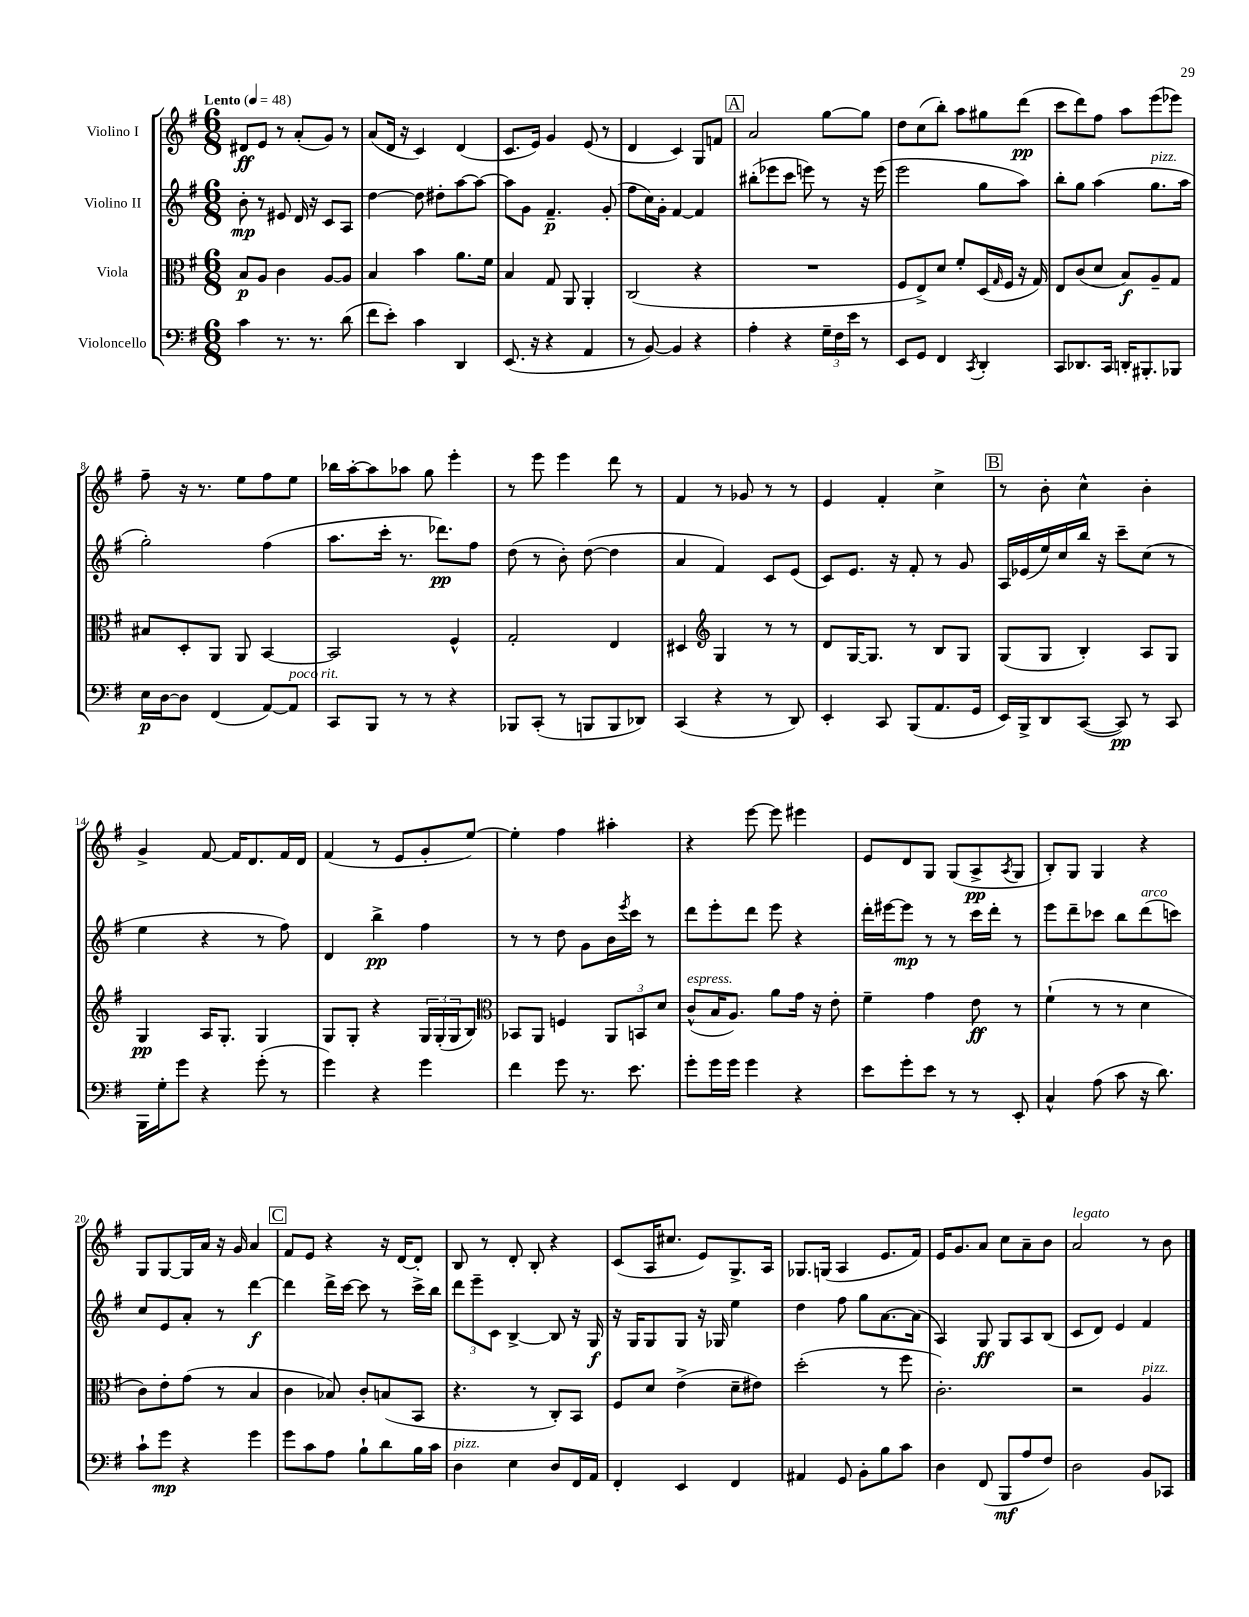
<<
\new StaffGroup <<
\new Staff = "s0" \with { instrumentName = "Violino I" } {
    \clef treble \key g \major \numericTimeSignature \time 6/8 \tempo "Lento" 4 = 48
    dis'8\ff e'8 r8 a'8-.( g'8) r8 |
    a'8( d'16 r16 c'4) d'4( |
    c'8. e'16) g'4 e'8( r8 |
    d'4 c'4) g8 f'8 |
    \mark \markup { \box "A" } a'2 g''8~ g''8 |
    d''8 c''8( b''8-.) a''8 gis''8 d'''8\pp( |
    c'''8 d'''8) fis''8 a''8 e'''8( ees'''8) |
    fis''8-- r16 r8. e''8 fis''8 e''8 |
    bes''16 a''16~-. a''8 aes''8 g''8 e'''4-. |
    r8 e'''8 e'''4 d'''8 r8 |
    fis'4 r8 ges'8 r8 r8 |
    e'4 fis'4-. c''4-> |
    \mark \markup { \box "B" } r8 b'8-. c''4-^ b'4-. |
    g'4-> fis'8~ fis'16 d'8. fis'16 d'16 |
    fis'4( r8 e'8 g'8-. e''8~) |
    e''4-. fis''4 ais''4-. |
    r4 e'''8~ e'''8 eis'''4 |
    e'8 d'8 g8 g8( a8->\pp \acciaccatura { a8 } g8 |
    b8-.) g8 g4 r4 |
    g8 g8~ g16 a'16 r16 g'16 a'4 |
    \mark \markup { \box "C" } fis'8 e'8 r4 r16 d'16~ d'8-. |
    b8 r8 d'8-. b8-. r4 |
    c'8( a16 cis''8. e'8) g8.-> a16 |
    ges8. g16( a4 e'8. fis'16) |
    e'16 g'8. a'8 c''8 a'8-- b'8 |
    a'2^\markup { \italic "legato" } r8 b'8 \bar "|." |
}
\new Staff = "s1" \with { instrumentName = "Violino II" } {
    \clef treble \key g \major \numericTimeSignature \time 6/8
    b'8-.\mp r8 eis'8 d'16 r16 c'8 a8 |
    d''4~ d''8 dis''8-. a''8~ a''8~ |
    a''8 g'8 fis'4.--\p g'8-.( |
    fis''8 c''16) g'16-. fis'4~ fis'4 |
    \mark \markup { \box "A" } bis''8-.( ees'''8 c'''8 e'''8) r8 r16 e'''16( |
    e'''2 g''8 a''8) |
    b''8-. g''8 a''4( g''8.^\markup { \italic "pizz." } a''16 |
    g''2-.) fis''4( |
    a''8. c'''16-. r8. des'''8.\pp) fis''8 |
    d''8( r8 b'8-.) d''8~( d''4 |
    a'4 fis'4) c'8 e'8( |
    c'8) e'8. r16 fis'8-. r8 g'8 |
    \mark \markup { \box "B" } a16 ees'16( e''16) c''16 b''16 r16 c'''8-- c''8( r8 |
    e''4 r4 r8 fis''8) |
    d'4 b''4->\pp fis''4 |
    r8 r8 d''8 g'8 b'16 \acciaccatura { e'''8 } c'''16 r8 |
    d'''8 e'''8-. d'''8 e'''8 r4 |
    d'''16-. eis'''16~ eis'''8\mp r8 r8 c'''16 d'''16-. r8 |
    e'''8 d'''8-- ces'''8 b''8 d'''8^\markup { \italic "arco" }( c'''8) |
    c''8 e'8 a'8-. r8 d'''4~\f |
    \mark \markup { \box "C" } d'''4 d'''16-> c'''16~ c'''8 r8 c'''16-> b''16 |
    \tuplet 3/2 { d'''8 e'''8-- c'8 } b4~-> b8 r16 g16\f |
    r16 g16 g8 g8 r16 ges16 e''4 |
    d''4 fis''8 g''8 a'8.~ a'16( |
    a4) g8\ff g8 a8 b8( |
    c'8 d'8) e'4 fis'4 \bar "|." |
}
\new Staff = "s2" \with { instrumentName = "Viola" } {
    \clef alto \key g \major \numericTimeSignature \time 6/8
    b8\p a8 c'4 a8~ a8 |
    b4 b'4 a'8. fis'16 |
    b4 g8 a,8 a,4-. |
    c2( r4 |
    \mark \markup { \box "A" } R2. |
    fis8 e8->) d'8 fis'8-. d16( \grace { g16 } fis16 r16 g16) |
    e8 c'8( d'8 b8\f) a8-- g8 |
    bis8 d8-. a,8 a,8 b,4~ |
    b,2 fis4-^ |
    g2-. e4 |
    dis4 \clef treble g4 r8 r8 |
    d'8 g16~ g8. r8 b8 g8 |
    \mark \markup { \box "B" } g8( g8 b4-.) a8 g8 |
    g4\pp a16 g8.-. g4 |
    g8 g8-. r4 \tuplet 3/2 { g16 g16-.( g16 } b8) |
    \clef alto bes,8 a,8 f4 \tuplet 3/2 { a,8 b,8 d'8 } |
    c'8-^^\markup { \italic "espress." }( b16 a8.) a'8 g'16 r16 e'8-. |
    fis'4-- g'4 e'8\ff r8 |
    fis'4-!( r8 r8 d'4 |
    c'8) e'8-. g'8( r8 b4 |
    \mark \markup { \box "C" } c'4 bes8) c'8-. b8( b,8 |
    r4. r8 c8-.) b,8 |
    fis8 d'8 e'4->( d'8-- eis'8) |
    d''2-.( r8 fis''8 |
    c'2.-.) |
    r2 a4^\markup { \italic "pizz." } \bar "|." |
}
\new Staff = "s3" \with { instrumentName = "Violoncello" } {
    \clef bass \key g \major \numericTimeSignature \time 6/8
    c'4 r8. r8. d'8( |
    fis'8 e'8-.) c'4 d,4 |
    e,8.( r16 r4 a,4 |
    r8 b,8~) b,4 r4 |
    \mark \markup { \box "A" } a4-. r4 \tuplet 3/2 { g16-- fis16 e'16 } r8 |
    e,8 g,8 fis,4 \acciaccatura { c,8 } d,4-. |
    c,8 des,8. c,16 d,16-. bis,,8.-. bes,,8 |
    e16\p d16~ d8 fis,4( a,8~) a,8^\markup { \italic "poco rit." } |
    c,8 b,,8 r8 r8 r4 |
    bes,,8 c,8-.( r8 b,,8 b,,8 des,8) |
    c,4( r4 r8 d,8) |
    e,4-. c,8 b,,8( a,8. g,16 |
    \mark \markup { \box "B" } e,16) b,,16-> d,8 c,8~( c,8\pp) r8 c,8 |
    b,,16 g16-. g'8 r4 g'8-.( r8 |
    g'4) r4 g'4 |
    fis'4 g'8 r8. e'8. |
    g'8-. g'16 g'16 g'4 r4 |
    e'8 g'8-. e'8 r8 r8 e,8-. |
    c4-^ a8( c'8 r16 d'8.) |
    c'8-! g'8\mp r4 g'4 |
    \mark \markup { \box "C" } g'8 c'8 a8 b8-! d'8 b16 c'16 |
    d4^\markup { \italic "pizz." } e4 d8 fis,16 a,16 |
    fis,4-. e,4 fis,4 |
    ais,4 g,8 b,8-. b8 c'8 |
    d4 fis,8( b,,8\mf a8 fis8) |
    d2 b,8 ces,8 \bar "|." |
}
>>
>>
